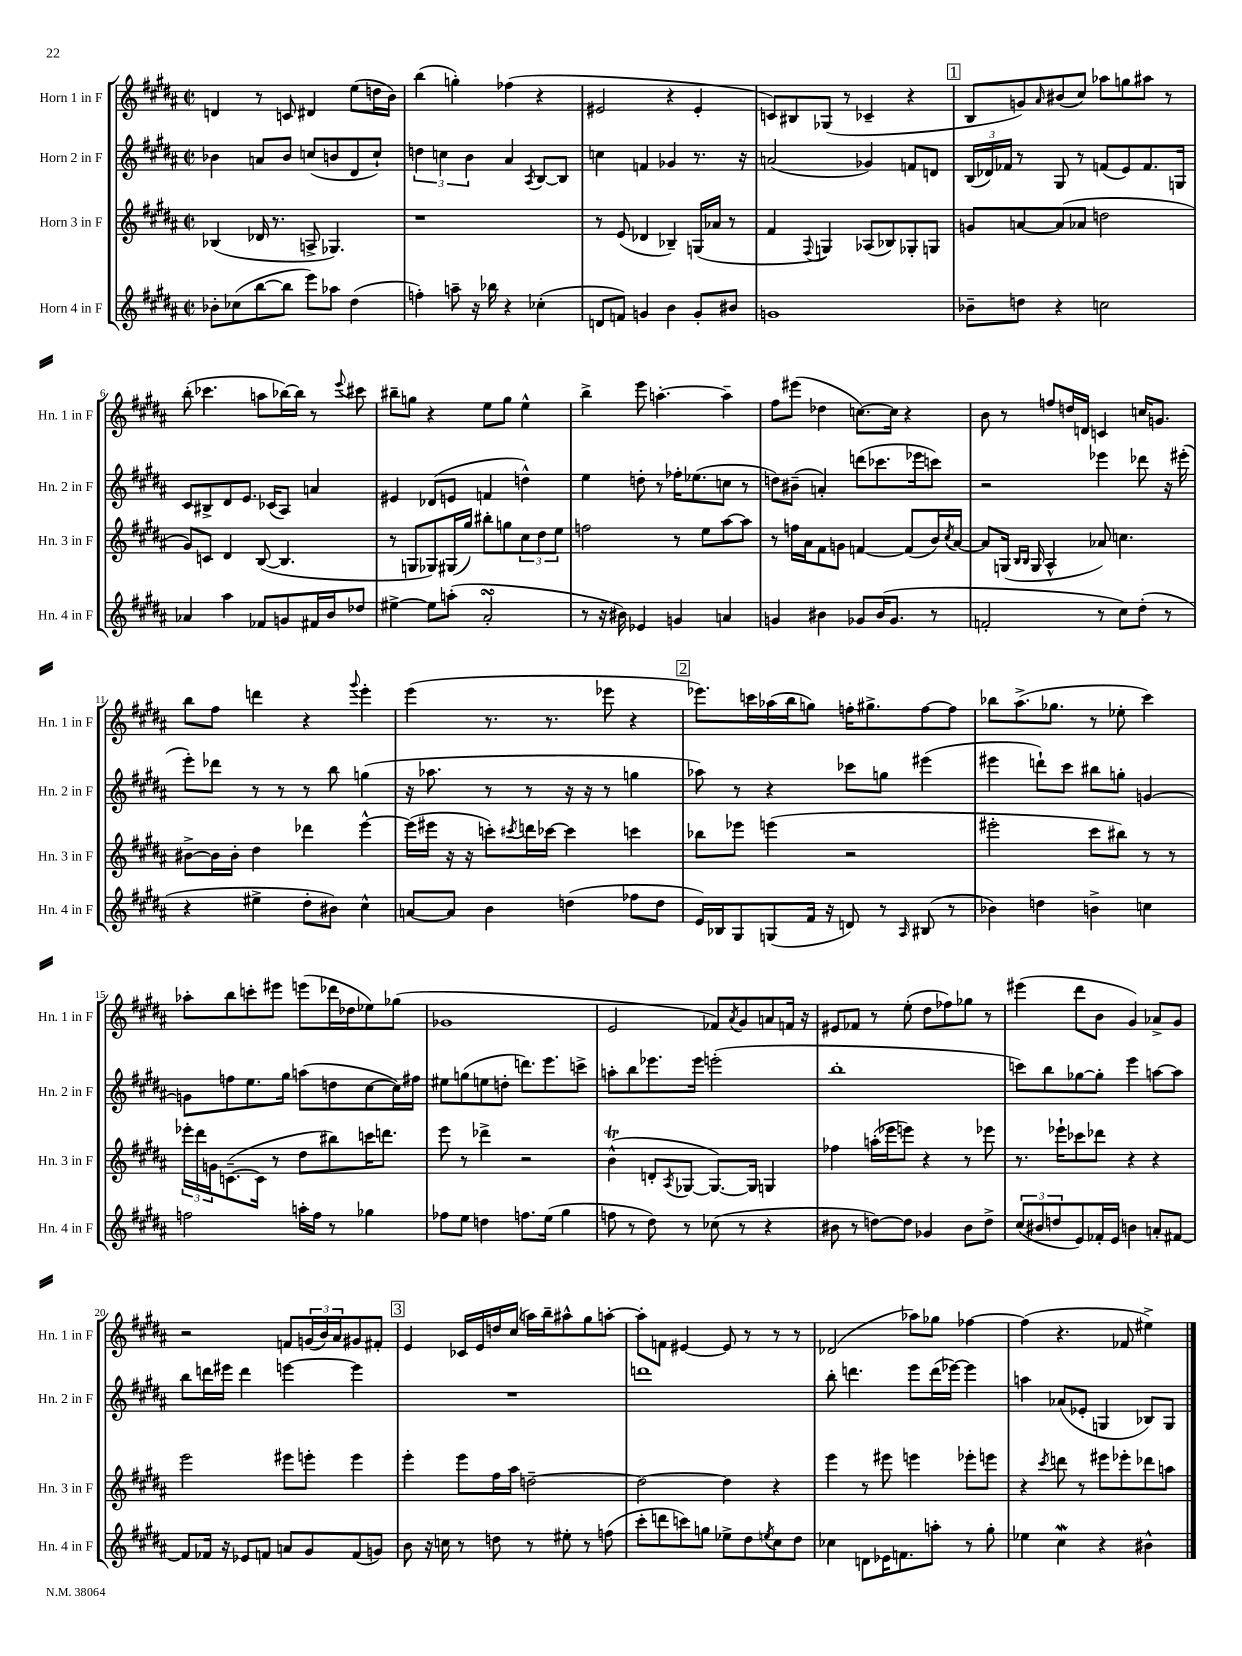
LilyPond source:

<<
\new StaffGroup <<
\new Staff = "s0" \with { instrumentName = "Horn 1 in F" shortInstrumentName = "Hn. 1 in F" } {
    \clef treble \key b \major \defaultTimeSignature \time 2/2
    d'4 r8 c'8 dis'4 e''8( d''16 b'16) |
    b''4( g''4-.) fes''4( r4 |
    eis'2 r4 eis'4-. |
    c'8) bis8 ges8( r8 ces'4-- r4 |
    \mark \markup { \box "1" } b8 g'8) \grace { ais'16 } bis'8( cis''8) aes''8 g''8 ais''8 r8 |
    b''8-.( ces'''4. a''8 bes''16~) bes''16 r8 \appoggiatura { e'''8 } cis'''8 |
    bis''8-- g''8 r4 e''8 g''8 e''4-^ |
    b''4-> e'''8 a''4.~-. a''4-- |
    fis''8 eis'''8( des''4 c''8.~) c''16 r4 |
    b'8 r8 f''8 d''16 d'16 c'4 c''16 g'8. |
    b''8 fis''8 d'''4 r4 \appoggiatura { gis'''8 } e'''4-. |
    e'''4( r8. r8. ees'''8 r4 |
    \mark \markup { \box "2" } ees'''8.) c'''16 aes''16( b''16 g''8) f''16-. gis''8.-> f''8~ f''8 |
    bes''8 ais''8.->( ges''8. r8 ees''8-. cis'''4) |
    aes''8-. b''8 c'''8-. eis'''8 e'''8( des'''16 des''16 ees''8) ges''8( |
    ges'1 |
    e'2 fes'8) \acciaccatura { ais'8 } gis'8 a'8 f'16 r16 |
    eis'8 fes'8 r8 e''8-.( dis''8 fes''8) ges''8 r8 |
    eis'''4( dis'''8 b'8 gis'4) aes'8-> gis'8 |
    r2 f'8 \tuplet 3/2 { g'16( b'16) ais'16 } gis'8 fis'8-. |
    \mark \markup { \box "3" } e'4 ces'16 e'16 d''16 cis''16( a''16) b''16-- ais''8-^ gis''8 a''8~-. |
    a''8-. f'8 eis'4~ eis'8 r8 r8 r8 |
    des'2( aes''8) ges''8 fes''4~ |
    fes''4( r4. fes'8 eis''4->) \bar "|." |
}
\new Staff = "s1" \with { instrumentName = "Horn 2 in F" shortInstrumentName = "Hn. 2 in F" } {
    \clef treble \key b \major \defaultTimeSignature \time 2/2
    bes'4 a'8 bes'8 c''8( b'8 dis'8 c''8-!) |
    \tuplet 3/2 { d''4 c''4 b'4 } ais'4 \acciaccatura { ais8 } b8~ b8 |
    c''4 f'4 ges'4 r8. r16 |
    a'2( ges'4) f'8 d'8 |
    \mark \markup { \box "1" } \tuplet 3/2 { b16( des'16) fes'16 } r8 gis8 r8 f'8( e'8) f'8. g16 |
    cis'8 bis8-> dis'8 e'8. ces'16( ais8) a'4 |
    eis'4 des'8( e'8 f'4 d''4-^) |
    e''4 d''8-. r8 fes''16-. ees''8.( c''8 r8 |
    d''8) bis'8--( a'4-.) d'''8( ces'''8. ees'''16 c'''8) |
    r2 ees'''4 des'''8 r16 eis'''16-.( |
    e'''8-.) des'''8 r8 r8 r8 b''8 g''4( |
    r16 aes''8. r8 r8 r16 r16 r8 g''4 |
    \mark \markup { \box "2" } aes''8) r8 r4 ces'''8 g''8 eis'''4( |
    eis'''4 d'''8-!) cis'''8 bis''8 g''8-. g'4~ |
    g'8 f''8 e''8. gis''16 a''8( d''8 cis''8~ cis''16) fis''16 |
    eis''8 g''8( e''8 d''8-. d'''8.) e'''8. c'''8-> |
    a''8-. b''8 ees'''8. ees'''16 e'''2-.( |
    b''1-. |
    c'''8) b''8 ges''8~ ges''8-. e'''4 a''8~ a''8 |
    b''8 d'''16 eis'''16 d'''4 e'''4~ e'''4 |
    \mark \markup { \box "3" } R1 |
    d'''1 |
    b''8-. d'''4. e'''8 d'''16( ees'''16~) ees'''4 |
    a''4 aes'8( ees'8-. g4 bes8) g8 \bar "|." |
}
\new Staff = "s2" \with { instrumentName = "Horn 3 in F" shortInstrumentName = "Hn. 3 in F" } {
    \clef treble \key b \major \defaultTimeSignature \time 2/2
    bes4( des'16 r8. a8-> ges4.) |
    r1 |
    r8 e'8( des'4 bes4--) g16( aes'16 r8 |
    fis'4 \appoggiatura { fis8 } g4) aes8( bes8) ges8-. g8 |
    \mark \markup { \box "1" } g'8 a'8~ a'8( aes'8 d''2 |
    gis'8) c'8 dis'4 b8~( b4. |
    r8 g8 ges8) gis16( gis''16) bis''8-. g''8 \tuplet 3/2 { cis''8 dis''8 e''8 } |
    f''2 r8 e''8 ais''8~ ais''8 |
    r8 f''16 ais'16 fis'8 g'8 f'4~ f'8( b'16) \acciaccatura { cis''8 } ais'16~ |
    ais'8 g16( \grace { b16 b16 } g16 ais4-^ aes'8) c''4. |
    bis'8~-> bis'16 bis'16-. dis''4 des'''4 e'''4~-^ |
    e'''16( eis'''16 r16 r16 c'''8-.) \acciaccatura { cis'''8 } d'''16 ces'''16~ ces'''4 c'''4 |
    \mark \markup { \box "2" } bes''8 ees'''8 e'''4( r2 |
    eis'''2-. cis'''8 bis''8) r8 r8 |
    \tuplet 3/2 { ees'''16-. dis'''16 g'16 } c'8.~--( c'16 r8 dis''8 bis''8) c'''16 d'''8. |
    e'''8 r8 des'''4-> r2 |
    b'4-^\trill( d'8-. \acciaccatura { ais8 } ges8~ ges8.~) ges16 g4 |
    fes''4 a''16-.( ees'''16 e'''8) r4 r8 ees'''8 |
    r8. ees'''16-! ces'''8 des'''8 r4 r4 |
    e'''2 eis'''8 e'''8-. e'''4 |
    \mark \markup { \box "3" } e'''4-. e'''8 fis''16 ais''16 d''2~-- |
    d''2~ d''4 r4 |
    e'''4 r8 eis'''8 e'''4 ees'''8-. e'''8 |
    r4 \acciaccatura { cis'''8 } d'''8 r8 eis'''8 ees'''8-. des'''8 a''8 \bar "|." |
}
\new Staff = "s3" \with { instrumentName = "Horn 4 in F" shortInstrumentName = "Hn. 4 in F" } {
    \clef treble \key b \major \defaultTimeSignature \time 2/2
    bes'8-. ces''8( b''8~ b''8 e'''8) aes''8 dis''4( |
    f''4-.) a''8-- r16 bes''16 r4 ces''4-.( |
    d'8 f'8) g'4 b'4 g'8-. bis'8 |
    g'1 |
    \mark \markup { \box "1" } bes'8-- d''8 r4 c''2 |
    aes'4 ais''4 fes'8 g'8 fis'16 b'16 des''8 |
    eis''4~-> eis''8 a''8-.( ais'2-.\turn |
    r8 r16 bis'16) ees'4 g'4 a'4 |
    g'4 bis'4 ges'8 bis'16( ges'8. r8 |
    f'2-. r8 cis''8) dis''8-.( r8 |
    r4 eis''4-> dis''8-. bis'8) cis''4-^ |
    a'8~ a'8 b'4 d''4( fes''8 d''8 |
    \mark \markup { \box "2" } e'16) bes16 gis8 g8( fis'16 r16 d'8) r8 \grace { ais16 } bis8( r8 |
    bes'4) d''4 b'4-> c''4 |
    f''2 a''16-. f''16 r8 ges''4 |
    fes''8 e''8 d''4 f''8. e''16( gis''4 |
    f''8 r8 dis''8) r8 ces''8( r8 r4 |
    bis'8 r8 d''8~) d''8 ges'4 bis'8 d''8-> |
    \tuplet 3/2 { cis''8( bis'8 d''8 } e'8) fes'16-. e'16 b'4 a'8-. fis'8~ |
    fis'8 fes'16 r16 ees'8 f'8 a'8 gis'8 f'8( g'8) |
    \mark \markup { \box "3" } b'8 r16 c''16 r8 d''8 r8 eis''8-. r8 f''8( |
    cis'''8-. d'''8 c'''8) g''8 ees''8-> dis''8 \acciaccatura { e''8 } cis''8 dis''8 |
    ces''4 d'8 ees'16 f'8. a''8-. r8 gis''8-. |
    ees''4 cis''4\mordent r4 bis'4-^ \bar "|." |
}
>>
>>
